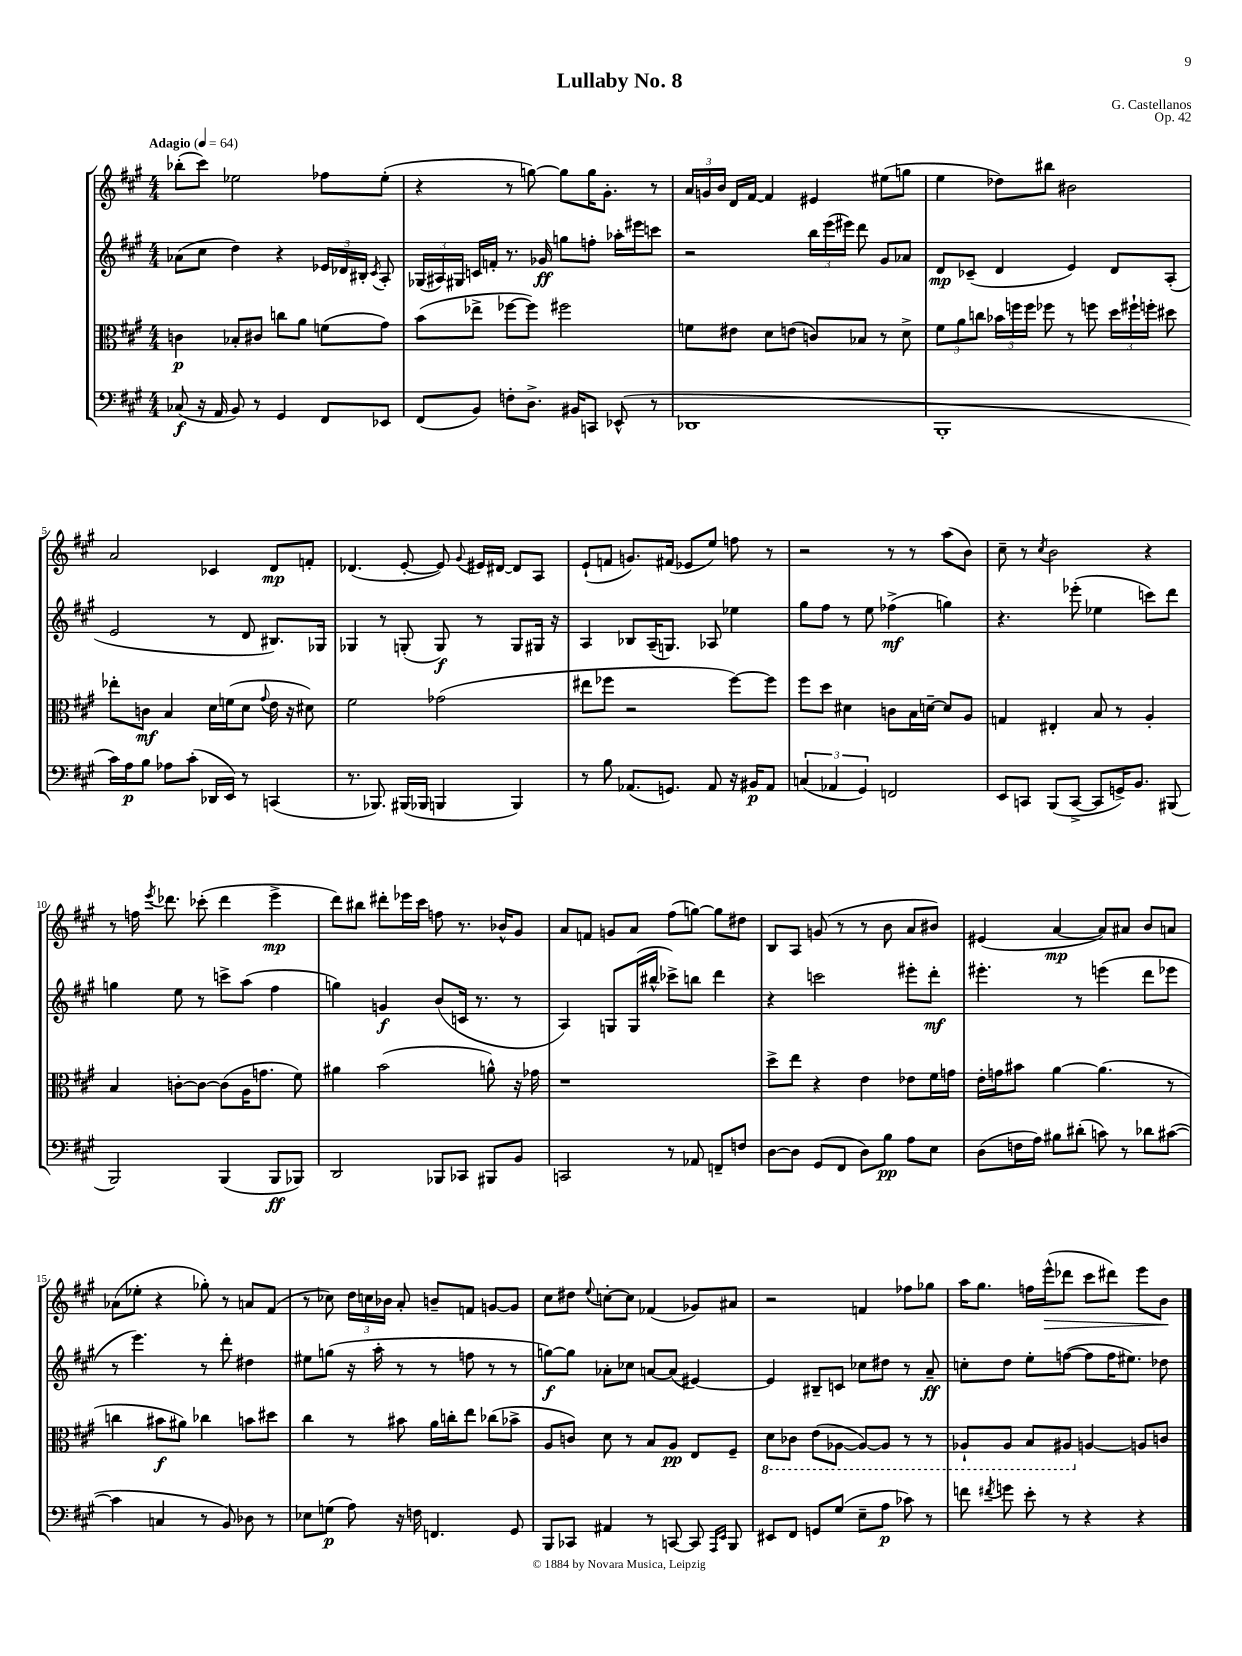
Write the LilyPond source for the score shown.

\header { title = "Lullaby No. 8" composer = "G. Castellanos" opus = "Op. 42" }
<<
\new StaffGroup <<
\new Staff = "s0" {
    \clef treble \key a \major \numericTimeSignature \time 4/4 \tempo "Adagio" 4 = 64
    \autoBeamOff bes''8[-.( cis'''8]) ees''2 fes''8[ ees''8]-.( |
    r4 r8 g''8~) g''8[ g''16 gis'8.]-. r8 |
    \tuplet 3/2 { a'16[ g'16 b'16] } d'16[ fis'16]~ fis'4 eis'4 eis''8[( g''8] |
    e''4 des''8[) bis''8] bis'2 |
    a'2 ces'4 d'8[\mp f'8]-. |
    des'4.( e'8~-. e'8) \appoggiatura { gis'8 } eis'16[ dis'16]~ dis'8[ a8] |
    e'8[-!( f'8] g'8.[) fis'16]( ees'8[ e''8]) f''8 r8 |
    r2 r8 r8 a''8[( b'8]) |
    cis''8-- r8 \acciaccatura { cis''8 } b'2 r4 |
    r8 f''16 \acciaccatura { e'''8 } des'''8. ces'''8-.( des'''4 e'''4->\mp |
    d'''8[) bis''8] dis'''8[-. ees'''16 cis'''16] f''8 r8. bes'16[-^ gis'8] |
    a'8[ f'8] g'8[ a'8] fis''8[( g''8]~) g''8[ dis''8] |
    b8[ a8] g'8( r8 r8 b'8 a'8[ bis'8]) |
    eis'4( a'4~\mp a'8[) ais'8] b'8[ a'8] |
    aes'8[( ees''8]-. r4 ges''8-.) r8 a'8[ fis'8]( |
    r8 ces''8) \tuplet 3/2 { d''16[ c''16 bes'16] } a'8-. b'8[-- f'8] g'8[~ g'8] |
    cis''8[ dis''8] \appoggiatura { e''8 } c''8[~-. c''8] fes'4( ges'8[) ais'8] |
    r2 f'4 fes''8[ ges''8] |
    a''16[ gis''8.] f''16[ e'''16-^\>( des'''8] cis'''8[ dis'''8]) e'''8[ b'8]\! \bar "|." |
}
\new Staff = "s1" {
    \clef treble \key a \major \numericTimeSignature \time 4/4
    \autoBeamOff aes'8[( cis''8] d''4) r4 \tuplet 3/2 { ees'16[ des'16 bis16]-. } \acciaccatura { cis'8 } a8-. |
    \tuplet 3/2 { ges16[( ais16) gis16] } c'16[ f'16]-. r8. ges'16\ff g''8[ f''8]-. aes''16[-. eis'''16 c'''8] |
    r2 \tuplet 3/2 { b''16[ e'''16( eis'''16]) } d'''8 gis'8[ aes'8] |
    d'8[\mp ces'8]--( d'4 e'4) d'8[ a8]-.( |
    e'2 r8 d'8 bis8.[) ges16] |
    ges4 r8 g8-.( g8\f) r8 g8[ gis16] r16 |
    a4 bes8[ a16--( g8.]) aes8 ees''4 |
    gis''8[ fis''8] r8 e''8 fes''4->\mf( g''4) |
    r4. ees'''8-.( ees''4 c'''8[) d'''8] |
    g''4 e''8 r8 c'''8[-> a''8]( fis''4 |
    g''4) g'4\f b'8[( c'16] r8. r8 |
    a4) g8[ g16( bis''16]-^ ces'''8[->) b''8] d'''4 |
    r4 c'''2 eis'''8[-. d'''8]-.\mf |
    eis'''4.-. r8 e'''4( d'''8[ ees'''8] |
    r8 e'''4.) r8 d'''8-. dis''4 |
    eis''8[ g''8]( r16 a''16-. r8 r8 f''8 r8 r8 |
    g''8[~\f) g''8] aes'8[-. ces''8] a'8[~ a'8]( eis'4~) |
    eis'4 bis8[-- c'8] ces''8[ dis''8] r8 a'8--\ff |
    c''8[-. d''8] e''8[-. f''8]~( f''8[ f''16 eis''8.]) des''8 \bar "|." |
}
\new Staff = "s2" {
    \clef alto \key a \major \numericTimeSignature \time 4/4
    \autoBeamOff c'4\p bes8[-. cis'8] c''8[ a'8] f'8[( gis'8]) |
    b'8[( ees''8]-> fes''8[~ fes''8]) fis''2 |
    f'8[ eis'8] d'8[ e'8]( c'8[) bes8] r8 d'8-> |
    \tuplet 3/2 { fis'8[ a'8 c''8] } \tuplet 3/2 { bes'16[ f''16 f''16] } fes''8 r8 f''8 \tuplet 3/2 { d''16[ fis''16-! f''16]-. } dis''8 |
    ees''8[-. c'8]\mf b4 d'16[ f'16( d'8] \appoggiatura { gis'8 } e'16 r16 dis'8) |
    fis'2 ges'2( |
    eis''8[ fes''8] r2 fes''8[~) fes''8] |
    fis''8[ d''8] dis'4 c'8[ b16 d'16]~-- d'8[ a8] |
    g4 eis4-. b8 r8 a4-. |
    b4 c'8[~-. c'8]~ c'8[( a16 g'8.] fis'8) |
    ais'4 b'2( a'8-^) r16 ges'16 |
    r1 |
    d''8[-> e''8] r4 e'4 ees'8[ fis'16 g'16] |
    e'16[-. g'16 bis'8] a'4~ a'4.( r8 |
    c''4 bis'8[\f ais'8]) ces''4 b'8[ dis''8] |
    cis''4 r8 bis'8 a'16[ c''16-. e''8] ces''8[( bes'8]-> |
    a8[ c'8]) d'8 r8 b8[ a8]\pp e8[ fis8]-- |
    \ottava #-1 d8[ ces8] e8[( aes,8]~ aes,8[~) aes,8] r8 r8 |
    aes,8[-! aes,8] b,8[ ais,8] \ottava #0 a!4~ a!8[ c'8] \bar "|." |
}
\new Staff = "s3" {
    \clef bass \key a \major \numericTimeSignature \time 4/4
    \autoBeamOff ces8\f( r16 a,16 b,8) r8 gis,4 fis,8[ ees,8] |
    fis,8[( b,8]) f8[-. d8.]-> bis,16[ c,8] ees,8-^( r8 |
    des,1 |
    b,,1-. |
    cis'16[) a16\p b8] aes8[ cis'8]-.( des,16[ e,16]) r8 c,4( |
    r8. bes,,8.) bis,,16[( bes,,16] b,,4 b,,4) |
    r8 b8 aes,8.[( g,8.]) aes,8 r16 bis,16[\p aes,8] |
    \tuplet 3/2 { c4( aes,4 gis,4) } f,2 |
    e,8[ c,8] b,,8[( c,8]~-> c,8[ g,16->) b,8.] bis,,8( |
    b,,2) b,,4( b,,8[\ff bes,,8]) |
    d,2 bes,,8[ ces,8] bis,,8[ b,8] |
    c,2 r8 aes,8 f,8[-- f8] |
    d8[~ d8] gis,8[( fis,8] d8[) b8]\pp a8[ e8] |
    d8[( f16 a16]) bis8[ dis'8]-.( c'8) r8 des'8[ cis'8]~( |
    cis'4 c4 r8 b,8) des8 r8 |
    ees8[ g8]\p( a8) r16 f16 f,4. gis,8 |
    b,,8[ ces,8] ais,4 r8 c,8~ c,8 \grace { a,,16[ e,16] } b,,8 |
    eis,8[ fis,8] g,8[ gis8]( e8[-- a8]\p ces'8) r8 |
    f'8 \acciaccatura { fis'8 } g'8 e'8-. r8 r4 r4 \bar "|." |
}
>>
>>
